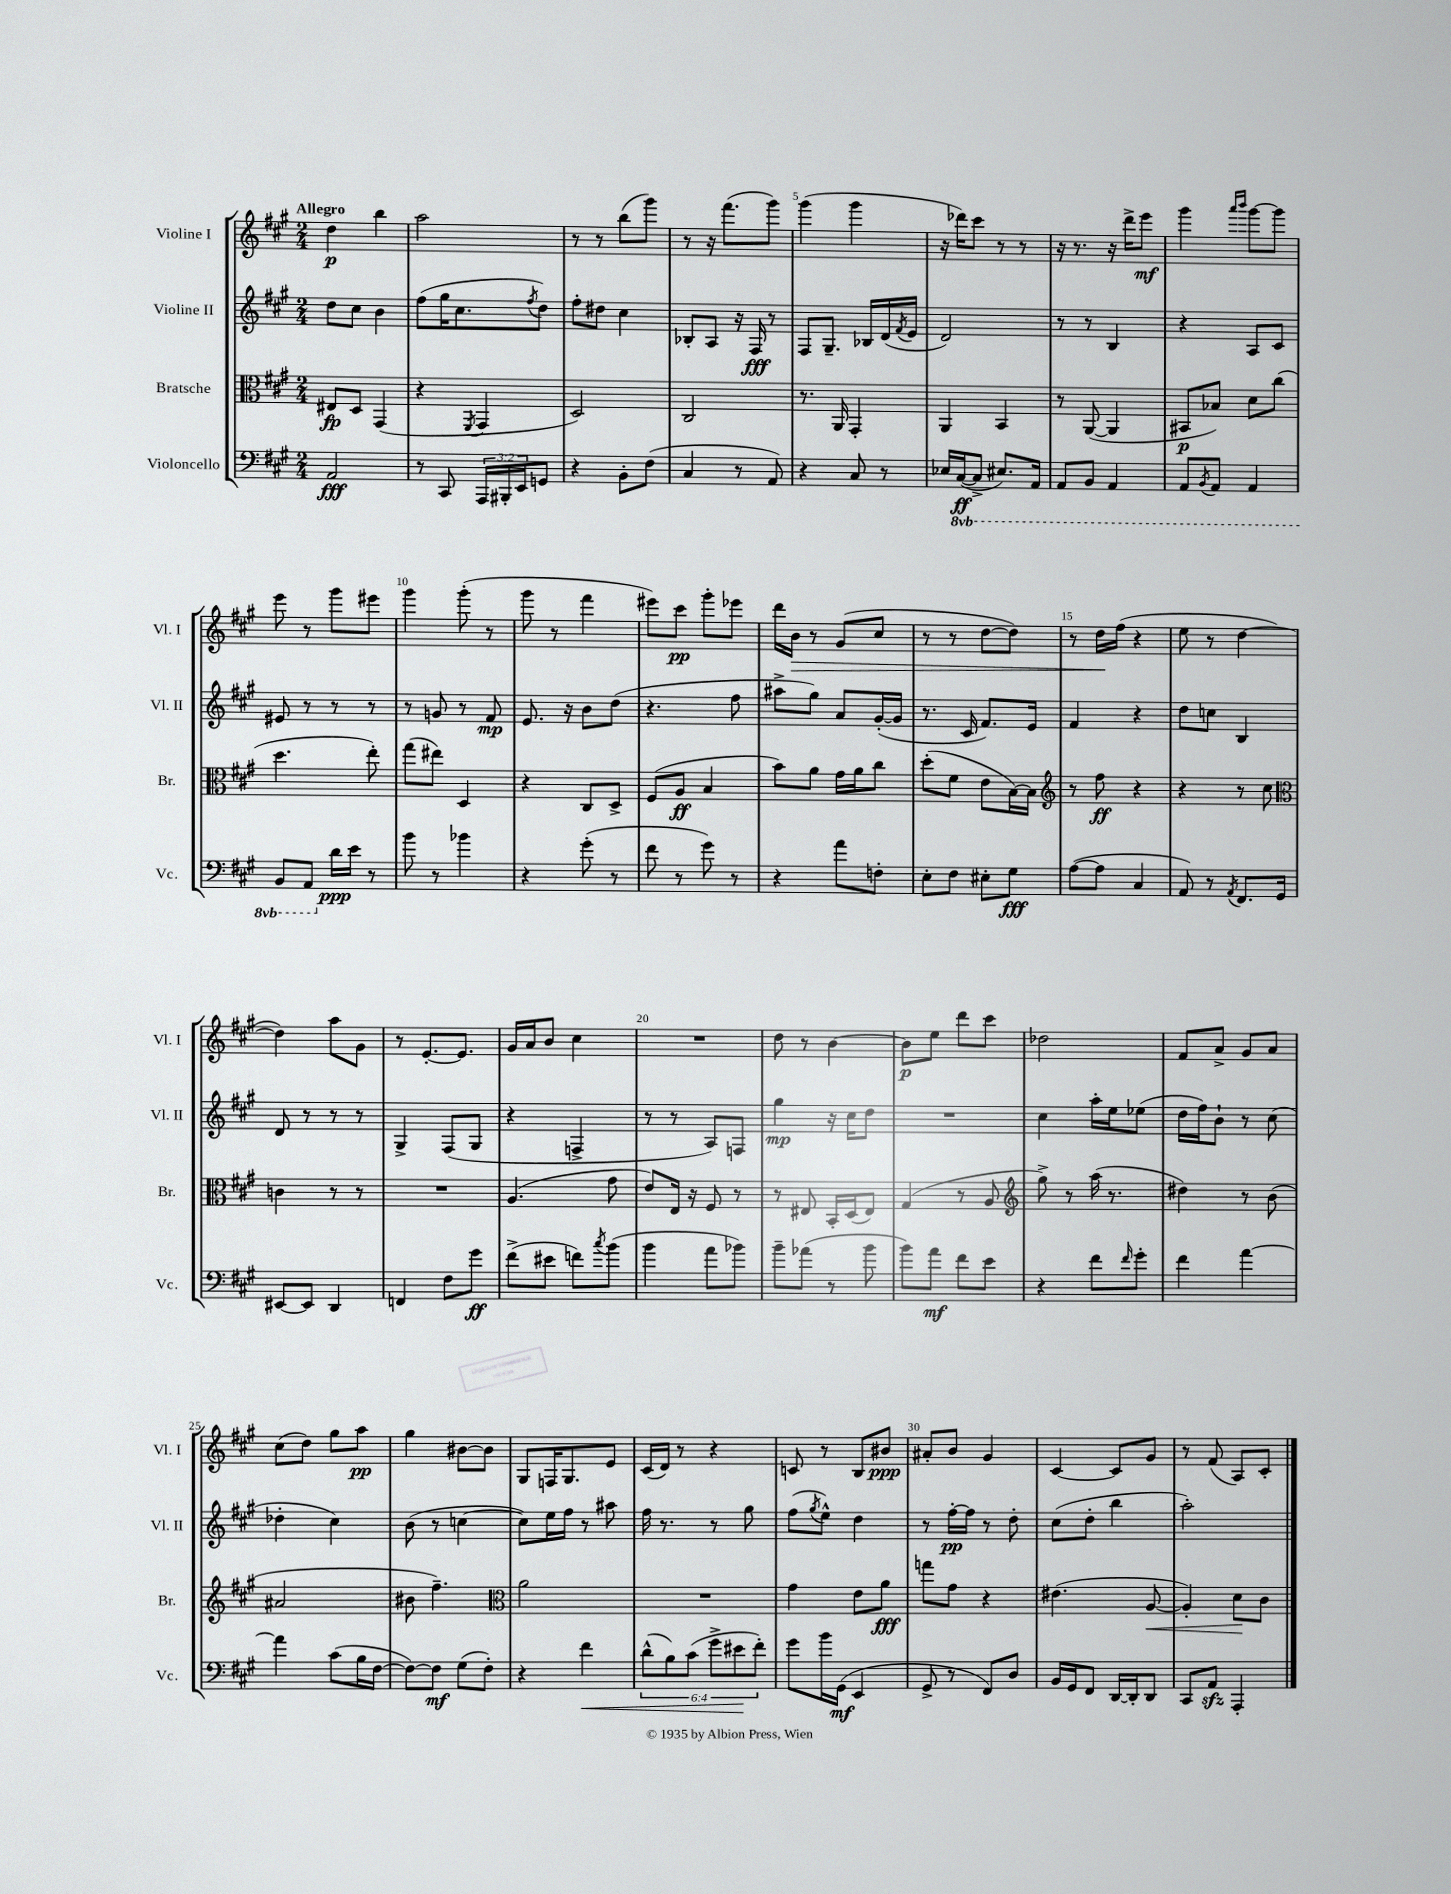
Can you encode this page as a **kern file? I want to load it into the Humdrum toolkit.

**kern	**dynam	**kern	**dynam	**kern	**dynam	**kern	**dynam
*part4	*part4	*part3	*part3	*part2	*part2	*part1	*part1
*staff4	*staff4	*staff3	*staff3	*staff2	*staff2	*staff1	*staff1
*I"Violoncello	*	*I"Bratsche	*	*I"Violine II	*	*I"Violine I	*
*I'Vc.	*	*I'Br.	*	*I'Vl. II	*	*I'Vl. I	*
*clefF4	*	*clefC3	*	*clefG2	*	*clefG2	*
*k[f#c#g#]	*	*k[f#c#g#]	*	*k[f#c#g#]	*	*k[f#c#g#]	*
*M2/4	*	*M2/4	*	*M2/4	*	*M2/4	*
=1	=1	=1	=1	=1	=1	=1	=1
!	!	!	!	!	!	!LO:TX:a:B:t=Allegro	!
2AA/	fff	8E#X/L	fp	8dd\L	.	4dd\	p
.	.	8D/J	.	8cc#\J	.	.	.
.	.	(4GG#/	.	4b\	.	4bb\	.
=2	=2	=2	=2	=2	=2	=2	=2
8r	.	4r	.	(8ff#\L	.	2aa\	.
8CC#/	.	.	.	16gg#\K	.	.	.
.	.	.	.	8.cc#\	.	.	.
.	.	8qFF#/	.	.	.	.	.
24AAA/LL	.	4GG#/	.	.	.	.	.
24BBB#X'/	.	.	.	.	.	.	.
24EE/J	.	.	.	.	.	.	.
.	.	.	.	8qff#/	.	.	.
8GGn/J	.	.	.	8dd\J)	.	.	.
=3	=3	=3	=3	=3	=3	=3	=3
4r	.	2D/)	.	8ff#'\L	.	8r	.
.	.	.	.	8dd#X\J	.	8r	.
8BB'\L	.	.	.	4cc#\	.	(8bb\L	.
(8F#\J	.	.	.	.	.	8ggg#\J)	.
=4	=4	=4	=4	=4	=4	=4	=4
4C#/	.	2C#/	.	8B-X'/L	.	8r	.
.	.	.	.	8A/J	.	16r	.
.	.	.	.	.	.	(8.fff#\L	.
8r	.	.	.	16r	.	.	.
.	.	.	.	16F#/	fff	.	.
8AA/)	.	.	.	8r	.	8ggg#\J)	.
=5	=5	=5	=5	=5	=5	=5	=5
4r	.	8.r	.	8F#/L	.	(4ggg#\	.
.	.	.	.	8.G#~/J	.	.	.
.	.	16AA/	.	.	.	.	.
8C#/	.	4GG#'/	.	.	.	4ggg#\	.
.	.	.	.	16B-X/LL	.	.	.
8r	.	.	.	(16d/	.	.	.
.	.	.	.	8qf#/	.	.	.
.	.	.	.	16e/JJ	.	.	.
=6	=6	=6	=6	=6	=6	=6	=6
16E-X/LL	.	4AA/	.	2d/)	.	16r	.
*8ba	*	*	*	*	*	*	*
([16CC#/J	ff	.	.	.	.	16ddd-X\KL)	.
8CC#^/J]	.	.	.	.	.	8ccc#\J	.
8.EE#X/L)	.	4BB/	.	.	.	8r	.
.	.	.	.	.	.	8r	.
16AAA/Jk	.	.	.	.	.	.	.
=7	=7	=7	=7	=7	=7	=7	=7
8AAA/L	.	8r	.	8r	.	16r	.
.	.	.	.	.	.	8.r	.
8BBB/J	.	([8AA/	.	8r	.	.	.
4AAA/	.	4AA/]	.	4B/	.	16r	.
.	.	.	.	.	.	16ddd^\KL	.
.	.	.	.	.	.	8eee\J	mf
=8	=8	=8	=8	=8	=8	=8	=8
8AAA/L	.	8BB#X/L	p	4r	.	4ggg#\	.
8qBBB/	.	.	.	.	.	.	.
8AAA/J	.	8B-X/J)	.	.	.	.	.
.	.	.	.	.	.	16qqaaa/LL	.
.	.	.	.	.	.	16qqbbb/JJ	.
4AAA/	.	8d\L	.	8A/L	.	[8ggg#\L	.
.	.	(8cc#\J	.	8c#/J	.	8ggg#\J]	.
!!LO:LB:g=z
=9	=9	=9	=9	=9	=9	=9	=9
8BBB/L	.	4.dd\	.	8e#X/	.	8eee\	.
8AAA/J	.	.	.	8r	.	8r	.
*X8ba	*	*	*	*	*	*	*
16d\LL	ppp	.	.	8r	.	8ggg#\L	.
16e\JJ	.	.	.	.	.	.	.
8r	.	8ee'\)	.	8r	.	8eee#X\J	.
=10	=10	=10	=10	=10	=10	=10	=10
8b\	.	(8gg#\L	.	8r	.	4ggg#\	.
8r	.	8ee#X\J)	.	8gn/	.	.	.
4b-X\	.	4D/	.	8r	.	(8ggg#'\	.
.	.	.	.	8f#/	mp	8r	.
=11	=11	=11	=11	=11	=11	=11	=11
4r	.	4r	.	8.e/	.	8ggg#\	.
.	.	.	.	.	.	8r	.
.	.	.	.	16r	.	.	.
(8g#'\	.	8C#/L	.	8b\L	.	4fff#\	.
8r	.	8D^/J	.	(8dd\J	.	.	.
=12	=12	=12	=12	=12	=12	=12	=12
8f#\	.	(8F#/L	.	4.r	.	8eee#X\L)	.
8r	.	8A/J	ff	.	.	8ccc#\J	pp
8g#\)	.	4B/	.	.	.	8ggg#'\L	.
8r	.	.	.	8ff#\	.	8eee-X\J	.
=13	=13	=13	=13	=13	=13	=13	=13
4r	.	8b\L)	.	8aa#X^\L	.	16ddd\LL	.
!	!	!	!	!	!	!	!LO:HP:b
.	.	.	.	.	.	16b\JJ	>
.	.	8a\J	.	8gg#\J)	.	8r	.
8a\L	.	16g#\LL	.	8a/L	.	(8g#/L	.
.	.	16a\J	.	.	.	.	.
8Fn'\J	.	8cc#\J	.	([16g#'/L	.	8cc#/J	.
.	.	.	.	16g#/JJ]	.	.	.
=14	=14	=14	=14	=14	=14	=14	=14
8E'\L	.	(8dd'\L	.	8.r	.	8r	.
8F#\J	.	8f#\J	.	.	.	8r	.
.	.	.	.	16c#/	.	.	.
8E#X'\L	.	8e\L	.	8.f#/L)	.	[8dd\L	.
8G#\J	fff	[16B\L)	.	.	.	8dd\J])	.
.	.	16B\JJ]	.	16e/Jk	.	.	.
=15	=15	=15	=15	=15	=15	=15	=15
*	*	*clefG2	*	*	*	*	*
([8A\L	.	8r	.	4f#/	.	8r	.
8A\J]	.	8ff#\	ff	.	.	16dd\LL	.
.	.	.	.	.	.	(16ff#\JJ	]
4C#/	.	4r	.	4r	.	4r	.
=16	=16	=16	=16	=16	=16	=16	=16
8AA/)	.	4r	.	8dd\L	.	8ee\	.
8r	.	.	.	8ccn\J	.	8r	.
8qAA/	.	.	.	.	.	.	.
8.FF#/L	.	8r	.	4B/	.	[4dd\	.
.	.	8cc#\	.	.	.	.	.
16GG#/Jk	.	.	.	.	.	.	.
!!LO:LB:g=z
=17	=17	=17	=17	=17	=17	=17	=17
*	*	*clefC3	*	*	*	*	*
[8EE#X/L	.	4cn\	.	8d/	.	4dd\])	.
8EE#/J]	.	.	.	8r	.	.	.
4DD/	.	8r	.	8r	.	8aa\L	.
.	.	8r	.	8r	.	8g#\J	.
=18	=18	=18	=18	=18	=18	=18	=18
4FFn/	.	2r	.	4G#^/	.	8r	.
.	.	.	.	.	.	[8.e'/L	.
8F#\L	.	.	.	(8F#/L	.	.	.
.	.	.	.	.	.	8.e/J]	.
8g#\J	ff	.	.	8G#/J	.	.	.
=19	=19	=19	=19	=19	=19	=19	=19
(8f#^\L	.	(4.A/	.	4r	.	16g#/LL	.
.	.	.	.	.	.	16a/J	.
8e#X\J	.	.	.	.	.	8b/J	.
8fn\L)	.	.	.	4Fn^/	.	4cc#\	.
8qcc#/	.	.	.	.	.	.	.
(8b\J	.	8g#\	.	.	.	.	.
=20	=20	=20	=20	=20	=20	=20	=20
4b\	.	8e/L)	.	8r	.	2r	.
.	.	16E/Jk	.	8r	.	.	.
.	.	16r	.	.	.	.	.
8a\L	.	8F#/	.	8A/L)	.	.	.
8b-X\J)	.	8r	.	8Fn/J	.	.	.
=21	=21	=21	=21	=21	=21	=21	=21
8b~\L	.	8r	.	4gg#\	mp	8dd\	.
(8a-X\J	.	8E#X/	.	.	.	8r	.
8r	.	16BB'/LL	.	16r	.	[4b\	.
.	.	(16D/J	.	16cc#\KL	.	.	.
8b\	.	8E#/J)	.	8dd\J	.	.	.
=22	=22	=22	=22	=22	=22	=22	=22
8b\L)	.	(4G#/	.	2r	.	8b\L]	p
8a\J	mf	.	.	.	.	8ee\J	.
8f#\L	.	8r	.	.	.	8ddd\L	.
8e\J	.	8A/	.	.	.	8ccc#\J	.
=23	=23	=23	=23	=23	=23	=23	=23
*	*	*clefG2	*	*	*	*	*
4r	.	8gg#^\)	.	4cc#\	.	2dd-X\	.
.	.	8r	.	.	.	.	.
8f#\L	.	(16aa\	.	16aa'\LL	.	.	.
.	.	8.r	.	16ee\J	.	.	.
16qqf#/	.	.	.	.	.	.	.
8g#'\J	.	.	.	(8ee-X\J	.	.	.
=24	=24	=24	=24	=24	=24	=24	=24
4f#\	.	4dd#X\)	.	16dd\LL	.	8f#/L	.
.	.	.	.	16ff#\J)	.	.	.
.	.	.	.	8b`\J	.	8a^/J	.
[4a\	.	8r	.	8r	.	8g#/L	.
.	.	(8b\	.	(8cc#\	.	8a/J	.
!!LO:LB:g=z
=25	=25	=25	=25	=25	=25	=25	=25
4a\]	.	2a#X/	.	4dd-X'\	.	(8cc#\L	.
.	.	.	.	.	.	8dd\J)	.
(8c#\L	.	.	.	4cc#\)	.	8gg#\L	.
16B\L	.	.	.	.	.	8aa\J	pp
[16F#\JJ	.	.	.	.	.	.	.
=26	=26	=26	=26	=26	=26	=26	=26
8F#\L_)	.	8b#X\	.	(8b\	.	4gg#\	.
8F#\J]	mf	4.ff#~\)	.	8r	.	.	.
(8G#\L	.	.	.	[4ccn\	.	[8b#X\L	.
8F#'\J)	.	.	.	.	.	8b#\J]	.
=27	=27	=27	=27	=27	=27	=27	=27
*	*	*clefC3	*	*	*	*	*
4r	.	2a\	.	8cc\L])	.	8G#/L	.
.	.	.	.	16ee\L	.	16Fn/K	.
.	.	.	.	16ff#\JJ	.	8.G#/	.
!	!LO:HP:b	!	!	!	!	!	!
4f#\	<	.	.	8r	.	.	.
.	.	.	.	8aa#X\	.	8e/J	.
=28	=28	=28	=28	=28	=28	=28	=28
(12d^^\L	.	2r	.	16ff#\	.	(16c#/LL	.
.	.	.	.	8.r	.	16d/JJ)	.
12B\)	.	.	.	.	.	.	.
.	.	.	.	.	.	8r	.
(12c#\J	.	.	.	.	.	.	.
12g#^\L	.	.	.	8r	.	4r	.
12e#X\	.	.	.	.	.	.	.
.	.	.	.	8gg#\	.	.	.
12f#'\J)	[	.	.	.	.	.	.
=29	=29	=29	=29	=29	=29	=29	=29
8g#\L	.	4g#\	.	(8ff#\L	.	8cn/	.
.	.	.	.	8qgg#/	.	.	.
16b\L	.	.	.	8ee^^\J)	.	8r	.
(16GG#\JJ	mf	.	.	.	.	.	.
4EE/	.	8e\L	.	4dd\	.	8B/L	.
.	.	8a\J	fff	.	.	8b#X/J	ppp
=30	=30	=30	=30	=30	=30	=30	=30
8GG#^/	.	8ggn\L	.	8r	.	8a#X'/L	.
8r	.	8g#\J	.	[16ff#'\LL	pp	8b/J	.
.	.	.	.	16ff#\JJ]	.	.	.
8FF#/L)	.	4r	.	8r	.	4g#/	.
8D/J	.	.	.	8dd'\	.	.	.
=31	=31	=31	=31	=31	=31	=31	=31
16BB/LL	.	(4.e#X\	.	(8cc#\L	.	[4c#/	.
16GG#/J	.	.	.	.	.	.	.
8FF#/J	.	.	.	8dd'\J	.	.	.
[16DD/LL	.	.	.	4bb\	.	8c#/L]	.
16DD'/J]	.	.	.	.	.	.	.
!	!	!	!LO:HP:b	!	!	!	!
8DD/J	.	[8A/	<	.	.	8g#/J	.
=32	=32	=32	=32	=32	=32	=32	=32
8CC#/L	.	4A'/])	.	2aa'\)	.	8r	.
8AAzz/J	.	.	.	.	.	(8f#/	.
4AAA'/	.	8d\L	.	.	.	8A/L)	.
.	.	8c#\J	[	.	.	8c#'/J	.
==	==	==	==	==	==	==	==
*-	*-	*-	*-	*-	*-	*-	*-
